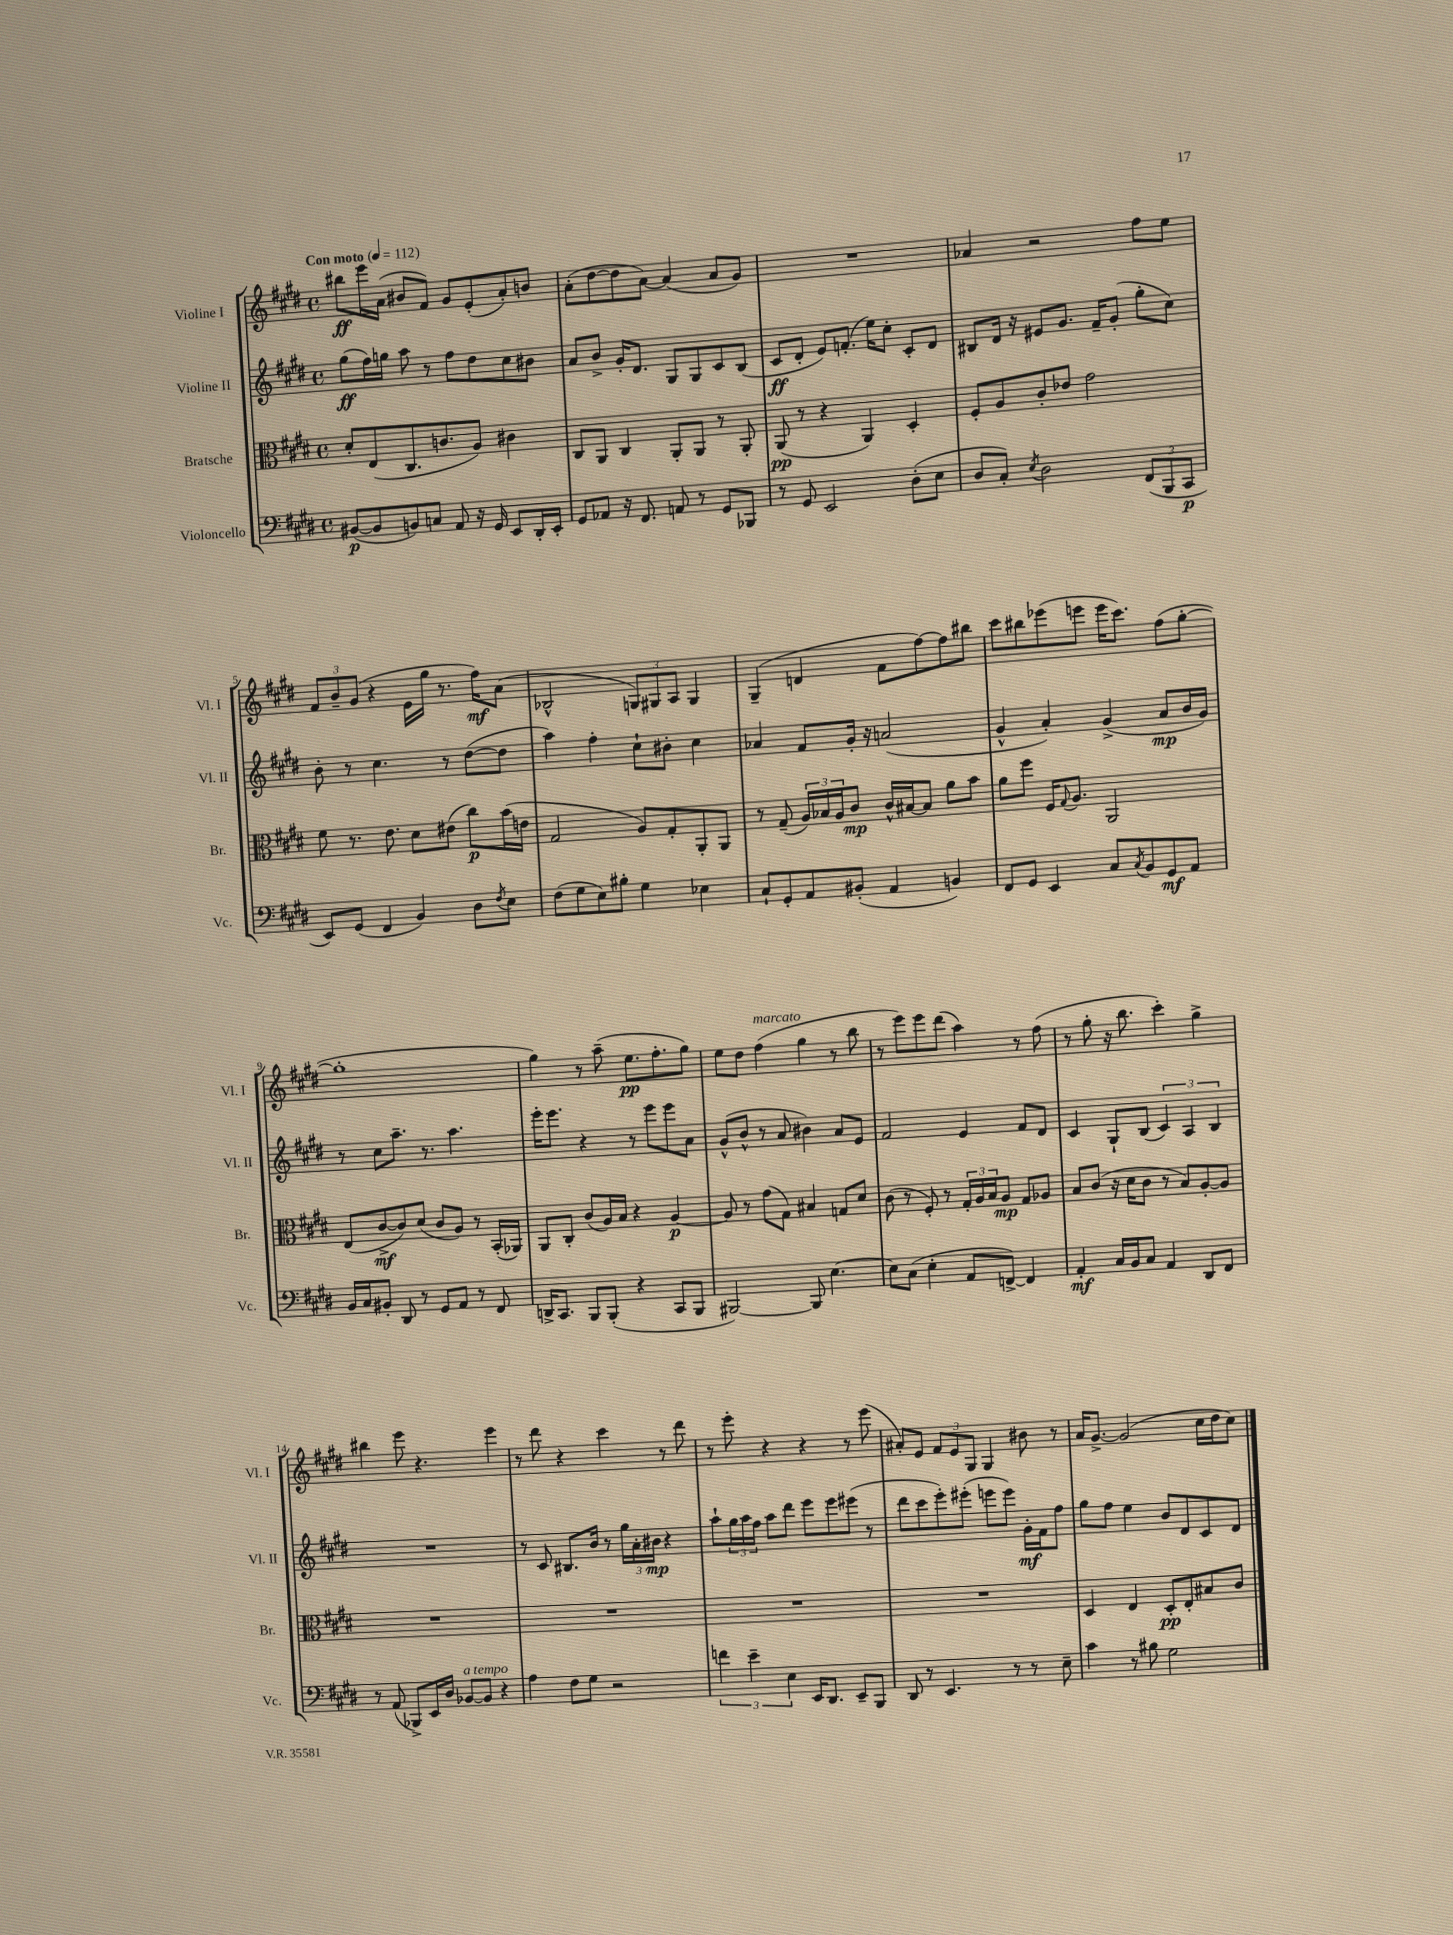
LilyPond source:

<<
\new StaffGroup <<
\new Staff = "s0" \with { instrumentName = "Violine I" shortInstrumentName = "Vl. I" } {
    \clef treble \key e \major \defaultTimeSignature \time 4/4 \tempo "Con moto" 4 = 112
    bis''8\ff e'''16 a'16( bis'8 fis'8) gis'8 e'8-.( a'8-.) b'8 |
    a'8-.( dis''8~ dis''8 a'8~) a'4( a'8 gis'8) |
    R1 |
    aes'4 r2 fis''8 e''8 |
    \tuplet 3/2 { fis'8 b'8-- gis'8( } r4 e'16 gis''16 r8. fis''16\mf) a'8( |
    bes2-^ \tuplet 3/2 { g8) gis8 a8 } gis4 |
    gis4--( d'4 fis'8 fis''8~) fis''8 bis''8 |
    cis'''8 bis''8 ees'''8( e'''8 e'''16 cis'''8.) fis''8( gis''8~-. |
    gis''1-. |
    gis''4) r8 a''8--( e''8.\pp fis''8.-. gis''8) |
    e''8 dis''8 fis''4^\markup { \italic "marcato" }( gis''4 r8 b''8 |
    r8 e'''8) e'''8 dis'''8( a''4) r8 fis''8( |
    r8 gis''8-. r16 b''8. cis'''4-.) gis''4-> |
    bis''4 e'''8 r4. e'''4 |
    r8 dis'''8 r4 cis'''4 r8 dis'''8 |
    r8 e'''8-. r4 r4 r8 e'''8( |
    ais'8-.) e'8 \tuplet 3/2 { fis'8 e'8 gis8 } gis4 bis'8 r8 |
    a'16 gis'8.~-> gis'2( cis''16 dis''16 cis''8) \bar "|." |
}
\new Staff = "s1" \with { instrumentName = "Violine II" shortInstrumentName = "Vl. II" } {
    \clef treble \key e \major \defaultTimeSignature \time 4/4
    gis''8\ff( fis''16) g''16 a''8 r8 fis''8 dis''8 cis''8 bis'8 |
    a'8 b'8-> gis'16-. dis'8. gis8 gis8 cis'8 b8( |
    cis'8\ff dis'8-. e'8) f'8.-.( e''16) cis''8-. cis'8-. dis'8 |
    bis8 dis'16 r16 eis'8 gis'8. fis'16-- gis'8-.( gis''8-. cis''8) |
    b'8-. r8 cis''4. r8 dis''8~( dis''8 |
    a''4) fis''4-. cis''8-! bis'8-. cis''4 |
    aes'4 fis'8 gis'16-. r16 a'2( |
    gis'4-^ a'4-.) gis'4->( a'8\mp b'16 gis'16) |
    r8 cis''8 a''8.-- r8. a''4. |
    e'''16-. e'''8. r4 r8 e'''8 e'''8 a'8 |
    gis'8-^( b'8-^ r8 a'8 bis'4) a'8 e'8 |
    fis'2 e'4 fis'8 dis'8 |
    cis'4 gis8-! b8( \tuplet 3/2 { cis'4) a4 b4 } |
    R1 |
    r8 cis'8 bis8. b'16 r8 \tuplet 3/2 { gis''16 a'16-. bis'16\mp } r4 |
    a''8-! \tuplet 3/2 { gis''16 a''16 fis''16 } a''8 dis'''8 e'''8 e'''8 eis'''8( r8 |
    dis'''8 cis'''8 e'''8-.) eis'''8-.( e'''8 e'''8) gis'16-.\mf fis'16 fis''8 |
    gis''8 fis''8 e''4 b'8 dis'8 cis'8 dis'8 \bar "|." |
}
\new Staff = "s2" \with { instrumentName = "Bratsche" shortInstrumentName = "Br." } {
    \clef alto \key e \major \defaultTimeSignature \time 4/4
    dis'8-. e8( cis8. c'8. a8) cis'4 |
    cis8 a,8 cis4 a,8-. a,8 r8 a,8-. |
    a,8\pp( r8 r4 a,4) dis4-. |
    fis8-. a8 cis'8-. ees'8 gis'2 |
    fis'8 r8. e'8. dis'8 eis'8( cis''8\p) b'16( e'16 |
    gis2 a8) gis8-. a,8-. a,8 |
    r8 gis8--( \tuplet 3/2 { a16) bes16 a16 } cis'8\mp cis'16-^ bis16~ bis8 a'8 b'8 |
    a'8 fis''8 fis16 \appoggiatura { gis8 } a8. a,2 |
    e8( cis'8~->\mf cis'8) dis'8( cis'8 a8) r8 b,16-.( aes,16) |
    a,8 cis8-. cis'8( a16) b16 r4 a4~\p |
    a8 r8 gis'8( gis8) bis4 g8 dis'8 |
    cis'8( r8 fis8-.) r8 \tuplet 3/2 { gis16-. a16 b16 } a8\mp gis8 aes8 |
    b8 cis'8( r16 dis'16 cis'8 r8 b8) a8~-. a8 |
    R1 |
    R1 |
    R1 |
    R1 |
    dis4 e4 dis8-.\pp e8-. bis8 cis'8 \bar "|." |
}
\new Staff = "s3" \with { instrumentName = "Violoncello" shortInstrumentName = "Vc." } {
    \clef bass \key e \major \defaultTimeSignature \time 4/4
    bis,8~\p( bis,8 b,8) c8 a,8 r16 gis,16 e,8 dis,16-. e,16-. |
    gis,8 aes,8 r16 fis,8. a,8 r8 gis,8 bes,,8 |
    r8 gis,8 e,2 dis8-.( e8 |
    dis8 cis8-.) \acciaccatura { e8 } dis2 \tuplet 3/2 { fis,8( b,,8 cis,8\p } |
    e,8) gis,8( fis,4 b,4) dis8 \acciaccatura { fis8 } e8 |
    fis8( gis8 e8) bis8-. gis4 ees4 |
    cis8-! gis,8-. a,8 bis,8-.( a,4 b,4) |
    fis,8 gis,8 e,4 cis8 \acciaccatura { cis8 } b,8 gis,8\mf a,8 |
    b,16 cis16 bis,8-. dis,8 r8 gis,8 a,8 r8 fis,8 |
    d,16-> cis,8. b,,8 b,,8-.( r4 cis,8 b,,8 |
    bis,,2~) bis,,8 e4.~ |
    e8 cis8( e4-. a,8 f,8~->) f,4 |
    a,4-.\mf cis16 b,16 cis8 a,4 dis,8 fis,8 |
    r8 a,8( bes,,8->) e,16 dis16 bes,8~^\markup { \italic "a tempo" } bes,8 r4 |
    a4 fis8 gis8 r2 |
    \tuplet 3/2 { f'4 e'4-- e4 } e,16 dis,8. e,8-- b,,8 |
    dis,8 r8 e,4. r8 r8 e8-- |
    cis'4 r8 bis8 gis2 \bar "|." |
}
>>
>>
